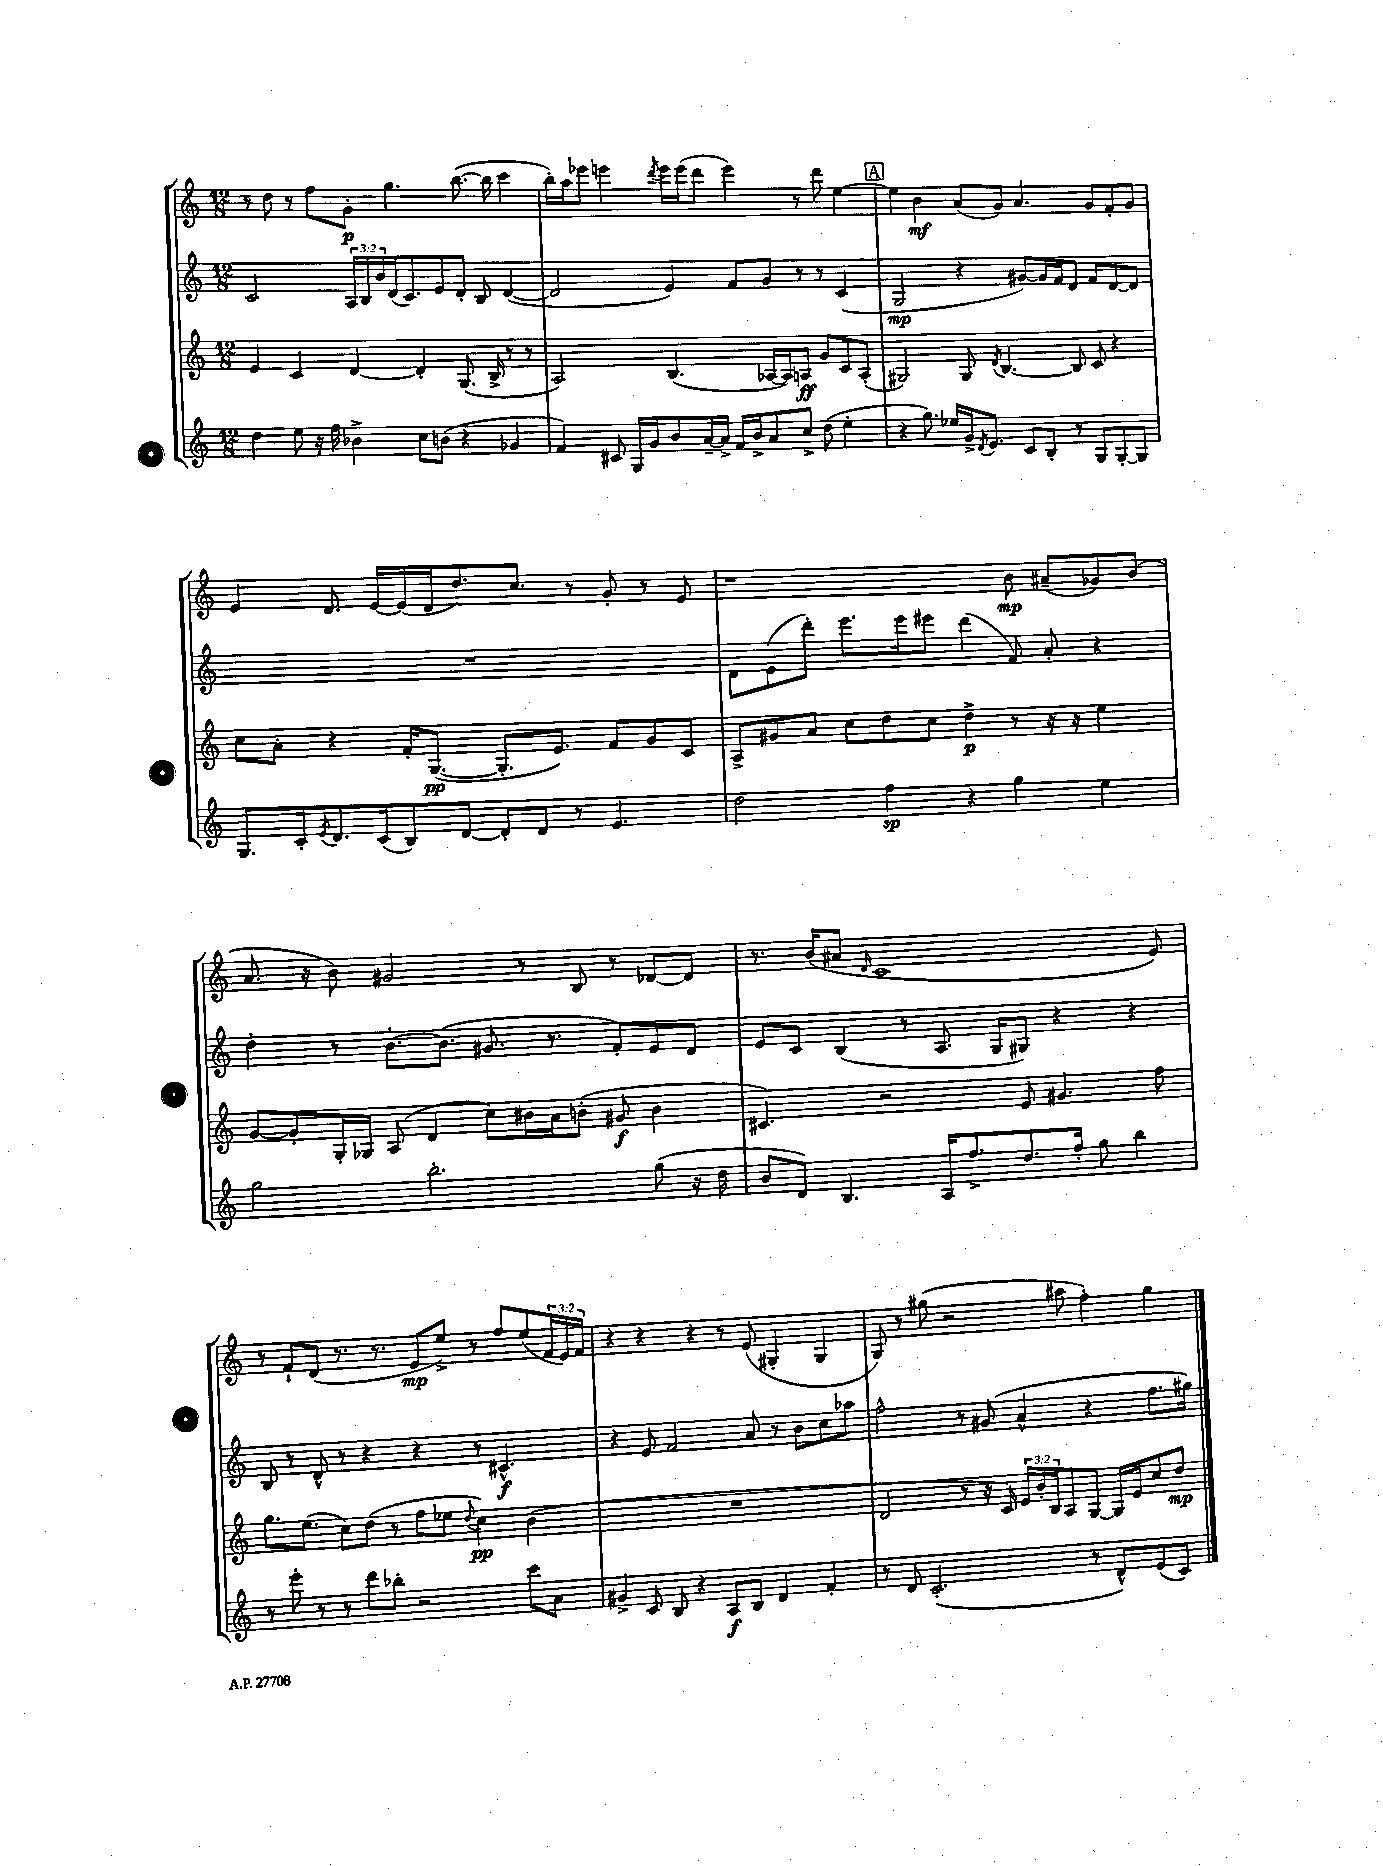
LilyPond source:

<<
\new StaffGroup <<
\new Staff = "s0" {
    \clef treble \key c \major \numericTimeSignature \time 12/8 \override Staff.TupletNumber.text = #tuplet-number::calc-fraction-text
    r8 d''8 r8 f''8 g'8-.\p g''4. b''8.~( b''16 c'''4 |
    b''16-.) a''16 ees'''8 e'''4 \acciaccatura { d'''8 } e'''16 e'''16( d'''8 e'''4) r8 d'''8 e''4~ |
    \mark \markup { \box "A" } e''4 b'4\mf a'8( g'8) a'4. g'8 f'8-. g'8 |
    e'4 d'8. e'16~ e'16( d'16 d''8.) c''8. r8 g'8-. r8 e'8 |
    r1 b'8\mp ais'8--( ges'8) b'8( |
    a'8. r16 b'8) gis'2 r8 b8 r8 des'8~ des'8 |
    r8. b'16( ais'8 \grace { d'16 } c'1 e'8) |
    r8 f'8-! d'8( r8. r8. e'8\mp e''8->) r8 f''8 e''8( \tuplet 3/2 { f'16 e'16) f'16 } |
    r4 r4 r4 r8 e'8( gis4-. gis4 |
    g8) r8 gis''8( r2 ais''8 f''4-.) gis''4 \bar "|." |
}
\new Staff = "s1" {
    \clef treble \key c \major \numericTimeSignature \time 12/8 \override Staff.TupletNumber.text = #tuplet-number::calc-fraction-text
    c'2 \tuplet 3/2 { a16 b16 b'16 } d'16( c'8.) e'8 d'8-. b8 d'4~( |
    d'2 e'4) f'8 g'8 r8 r8 c'4( |
    \mark \markup { \box "A" } g2\mp r4 gis'8~) gis'16 f'16 d'8 f'8 d'8~ d'8 |
    R1. |
    d'8 e'8( d'''8-.) e'''8. e'''16 eis'''8 d'''4( f'8) a'8-. r4 |
    d''4-. r8 b'8.~-. b'8.( gis'8. r8. f'8-.) e'8 d'8 |
    e'8 c'8 b4( r8 a8. g16 gis8) r4 r4 |
    b8 r8 d'8-^ r8 r4 r4 r8 cis'4.-^\f |
    r4 e'8 f'2 a'8 r8 b'8 c''8 aes''8 |
    f''2-^ r8 gis'8( a'4-^ r4 f''8. gis''16) \bar "|." |
}
\new Staff = "s2" {
    \clef treble \key c \major \numericTimeSignature \time 12/8 \override Staff.TupletNumber.text = #tuplet-number::calc-fraction-text
    e'4 c'4 d'4~ d'4-. g8.( b16-> r8 r8 |
    a2) b4.( aes16~ aes16) a8\ff g'8 c'8 a8-.( |
    \mark \markup { \box "A" } gis2) gis8 \acciaccatura { d'8 } b4.~ b8 c'8 r4 |
    c''8 a'8-. r4 f'16-. g8.~\pp( g8.-. e'8.) f'8 g'8 c'8 |
    a8-> gis'8 a'8 c''8 d''8 c''8 d''4->\p r8 r16 r16 e''4 |
    g'8~ g'8-. g16-. ges16 a8( d'4 c''8) bis'16 a'16 b'8-.( gis'8\f b'4 |
    cis'4.) r2 e'8 gis'4. f''8 |
    g''8. e''8.( c''8) d''8( r8 f''8 ees''8 \appoggiatura { d''8 } c''4\pp) b'4( |
    R1. |
    d'2 r8 r16 c'16) \tuplet 3/2 { e'16 b'16-. b16 } a8 g8~ g16 e'16 c''8 d''8\mp \bar "|." |
}
\new Staff = "s3" {
    \clef treble \key c \major \numericTimeSignature \time 12/8
    d''4 e''8 r16 f''16 bes'4-> c''8 b'8( r4 ges'4 |
    f'4) cis'8 g16 g'16 b'8 a'16~-- a'16-> f'16 b'16-> a'8 c''8-> d''8( e''4-. |
    \mark \markup { \box "A" } r4 g''8.) ees''16 g'16-> \acciaccatura { d'8 } e'8. c'8 b8-. r8 g8 g8~-. g8 |
    g8. c'16-. \acciaccatura { e'8 } d'8. c'16( b8) d'8~ d'8-. d'8 r8 e'4. |
    d''2 f''4\sp r4 g''4 e''4 |
    g''2 b''2.-. g''8( r16 d''16 |
    b'8 d'8) b4. a16 f''8.-> d''8. f''16-. g''8 b''4 |
    r8 e'''8-. r8 r8 d'''8 bes''8-. r2 c'''8 a'8 |
    gis'4-> c'8 b8 r4 a8\f b8 d'4 f'4-. |
    r8 d'8 c'2.-.( r8 d'8-^) e'8( c'8) \bar "|." |
}
>>
>>
\layout { \context { \Score \remove "Bar_number_engraver" } }
